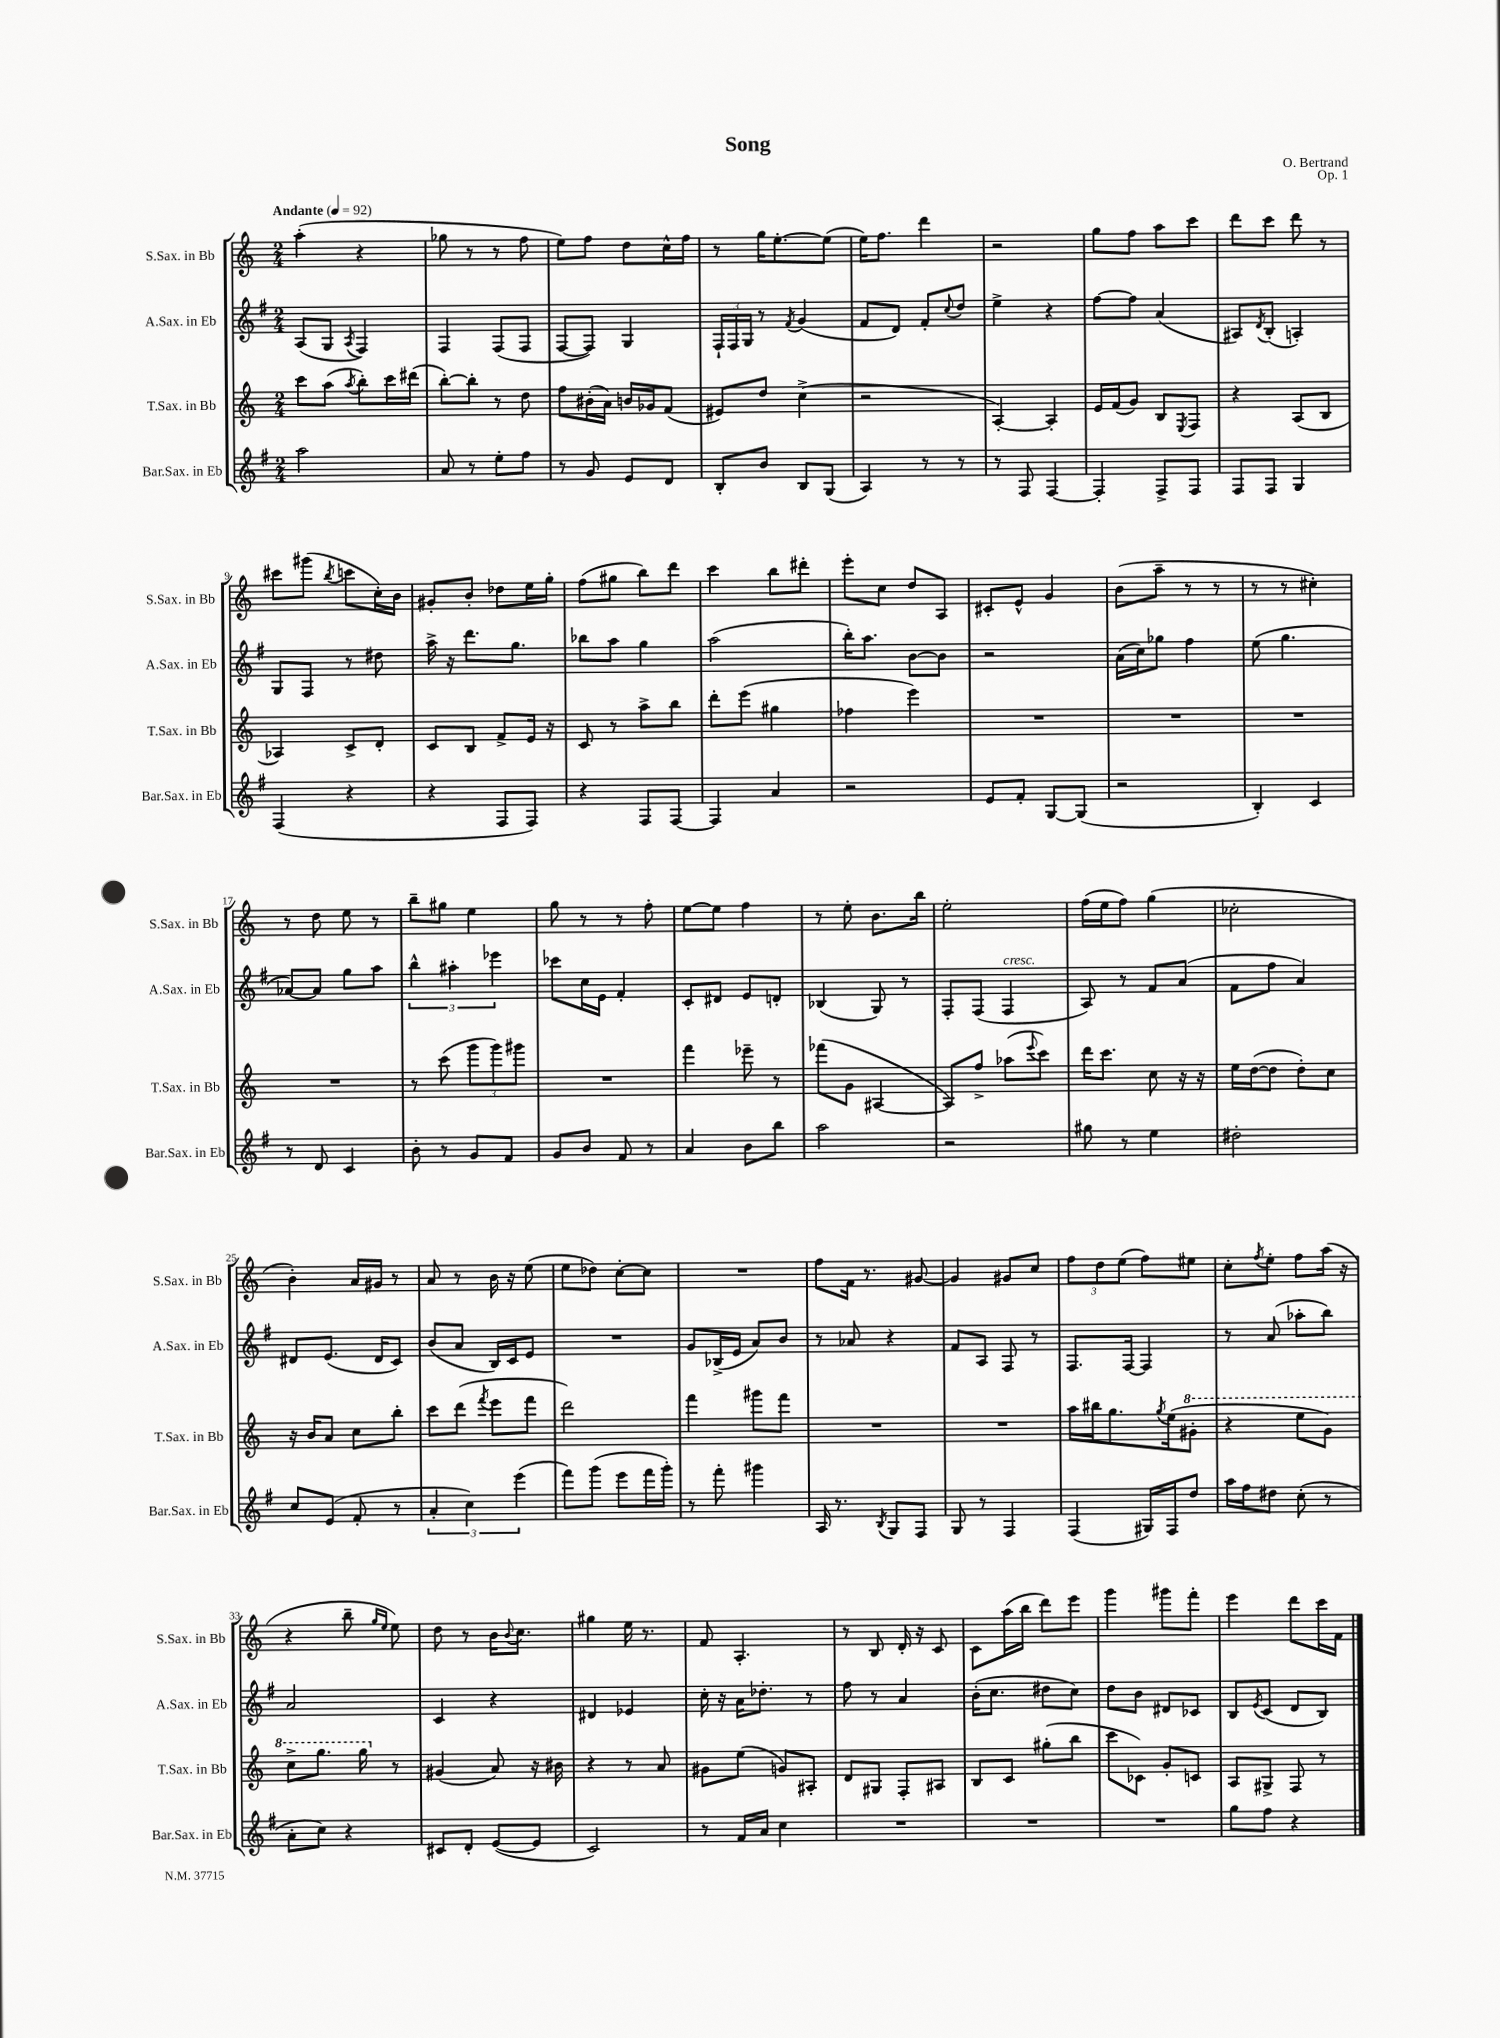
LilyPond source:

\header { title = "Song" composer = "O. Bertrand" opus = "Op. 1" }
<<
\new StaffGroup <<
\new Staff = "s0" \with { instrumentName = "S.Sax. in Bb" shortInstrumentName = "S.Sax. in Bb" } {
    \clef treble \key c \major \numericTimeSignature \time 2/4 \tempo "Andante" 4 = 92
    a''4-.( r4 |
    ges''8 r8 r8 f''8 |
    e''8) f''8 d''8 c''16-^ f''16 |
    r8 g''16 e''8.~-. e''8( |
    e''16) f''8. d'''4 |
    r2 |
    g''8 f''8 a''8 c'''8 |
    d'''8 c'''8 d'''8 r8 |
    cis'''8 gis'''8( \acciaccatura { b''8 } c'''8 c''16-.) b'16 |
    gis'8-. b'8-. des''8 e''16 g''16-. |
    f''8( gis''8 b''8) d'''8 |
    c'''4 b''8 dis'''8-. |
    e'''8-. c''8 d''8 a8 |
    cis'8-. e'8-^ g'4 |
    b'8( a''8-- r8 r8 |
    r8 r8 cis''4-.) |
    r8 d''8 e''8 r8 |
    b''8-- gis''8 e''4 |
    g''8 r8 r8 f''8-. |
    e''8~ e''8 f''4 |
    r8 e''8-. b'8. b''16 |
    e''2-. |
    f''16( e''16 f''8) g''4( |
    ces''2-. |
    b'4-.) a'16 gis'16 r8 |
    a'8 r8 b'16 r16 e''8( |
    e''8 des''8) c''8~-. c''8 |
    R2 |
    f''8 f'16 r8. gis'8~ |
    gis'4 gis'8 c''8 |
    \tuplet 3/2 { f''8 d''8 e''8( } f''8) eis''8 |
    c''8-. \acciaccatura { f''8 } e''8-. f''8 a''16( r16 |
    r4 b''8-- \grace { g''16 e''16 } e''8) |
    d''8 r8 b'16 \appoggiatura { b'8 } c''8. |
    gis''4 e''16 r8. |
    f'8 a4.-. |
    r8 b8 d'16-. r16 c'8 |
    c'8 a''16( b''16 d'''8) e'''8 |
    g'''4 gis'''8 f'''8-. |
    e'''4 d'''8 c'''16 f'16 \bar "|." |
}
\new Staff = "s1" \with { instrumentName = "A.Sax. in Eb" shortInstrumentName = "A.Sax. in Eb" } {
    \clef treble \key g \major \numericTimeSignature \time 2/4
    a8( g8 \acciaccatura { a8 } fis4) |
    fis4 fis8( fis8 |
    fis8~ fis8) g4 |
    \tuplet 3/2 { fis16-! fis16 g16 } r8 \acciaccatura { fis'8 } g'4( |
    fis'8 d'8) fis'8-. \appoggiatura { c''8 } d''8 |
    e''4-> r4 |
    fis''8~ fis''8 a'4( |
    ais8) \acciaccatura { d'8 } b8-.( a4-.) |
    g8 fis8 r8 dis''8 |
    a''16-> r16 d'''8. g''8. |
    bes''8 a''8 g''4 |
    a''2( |
    b''16-.) a''8. b'8~ b'8 |
    r2 |
    a'16( c''16) ges''8 fis''4 |
    e''8( g''4. |
    aes'8~) aes'8 g''8 a''8 |
    \tuplet 3/2 { b''4-^ ais''4-. ees'''4 } |
    ces'''8 c''16 e'16 fis'4-. |
    c'8-. dis'8 e'8 d'8-. |
    bes4( g8) r8 |
    fis8-. fis8( fis4^\markup { \italic "cresc." } |
    a8) r8 fis'8 a'8( |
    fis'8 fis''8 a'4) |
    dis'8 e'8.( dis'16 c'8) |
    b'8( a'8 b16) c'16 e'8 |
    R2 |
    g'8 bes16->( e'16 a'8) b'8 |
    r8 aes'8 r4 |
    fis'8 a8 fis8 r8 |
    fis8. fis16~ fis4 |
    r8 a'8( aes''8-. b''8) |
    a'2 |
    c'4 r4 |
    dis'4 ees'4 |
    c''16-. r16 a'16 des''8.-. r8 |
    fis''8 r8 a'4 |
    b'16-.( c''8. dis''8 c''8) |
    d''8 b'8 dis'8 ces'8 |
    b8 \acciaccatura { e'8 } c'8( d'8 b8) \bar "|." |
}
\new Staff = "s2" \with { instrumentName = "T.Sax. in Bb" shortInstrumentName = "T.Sax. in Bb" } {
    \clef treble \key c \major \numericTimeSignature \time 2/4
    c'''8 a''8( \acciaccatura { a''8 } b''8-.) c'''16 dis'''16( |
    b''8~-.) b''8-. r8 d''8 |
    f''8 bis'16-.( a'16) b'16 ges'16 f'8( |
    eis'8) d''8 c''4->( |
    r2 |
    a4~-.) a4-. |
    e'16 f'16( g'8) b8 \acciaccatura { e8 } f8 |
    r4 a8( b8 |
    aes4) c'8-> d'8-. |
    c'8 b8 f'8-> e'16 r16 |
    c'8 r8 a''8-> b''8 |
    d'''8-. e'''8( gis''4 |
    fes''4 e'''4) |
    R2 |
    R2 |
    R2 |
    R2 |
    r8 c'''8( \tuplet 3/2 { g'''8 g'''8) gis'''8 } |
    R2 |
    f'''4 ees'''8-- r8 |
    fes'''8( g'8 ais4~ |
    ais8) f''8-> aes''8( \appoggiatura { e'''8 } c'''8) |
    d'''16 c'''8. c''8 r16 r16 |
    e''16 d''16~( d''8 d''8-.) c''8 |
    r16 b'16 a'8 c''8 b''8-. |
    c'''8 d'''8( \acciaccatura { f'''8 } e'''8 f'''8 |
    d'''2) |
    f'''4 gis'''8 f'''8 |
    R2 |
    R2 |
    a''16 bis''16 g''8. \acciaccatura { g''8 } e''16( \ottava #1 gis''8-. |
    r4 e'''8 g''8) |
    c'''8-> g'''8. g'''16 \ottava #0 r8 |
    gis'4( a'8) r16 bis'16 |
    r4 r8 a'8 |
    gis'8 e''8( g'8) ais8-. |
    d'8 gis8 f8-. ais8 |
    b8 c'8 gis''8-.( b''8 |
    c'''8 ces'8) g'8-. c'8 |
    a8 gis8-> f8 r8 \bar "|." |
}
\new Staff = "s3" \with { instrumentName = "Bar.Sax. in Eb" shortInstrumentName = "Bar.Sax. in Eb" } {
    \clef treble \key g \major \numericTimeSignature \time 2/4
    a''2 |
    a'8 r8 e''8-. fis''8 |
    r8 g'8 e'8 d'8 |
    b8-. b'8 b8 g8( |
    a4) r8 r8 |
    r8 fis8 fis4~ |
    fis4-. fis8-> fis8 |
    fis8 fis8 g4 |
    fis4( r4 |
    r4 fis8 fis8) |
    r4 fis8 fis8~ |
    fis4 a'4 |
    r2 |
    e'8 fis'8-. g8~ g8( |
    r2 |
    b4-.) c'4 |
    r8 d'8 c'4 |
    b'8-. r8 g'8 fis'8 |
    g'8 b'8 fis'8 r8 |
    a'4 b'8 b''8 |
    a''2 |
    r2 |
    gis''8 r8 e''4 |
    dis''2-. |
    c''8 e'8( fis'8-. r8 |
    \tuplet 3/2 { a'4-. c''4) e'''4( } |
    fis'''8) g'''8( e'''8 fis'''16 g'''16-.) |
    r8 fis'''8-. gis'''4 |
    a16 r8. \acciaccatura { b8 } g8 fis8 |
    g8 r8 fis4 |
    fis4( gis16) fis16 d''8 |
    a''16 fis''16 dis''8 c''8-.( r8 |
    a'8-. c''8) r4 |
    cis'8 d'8-. e'8~( e'8 |
    c'2) |
    r8 fis'16 a'16 c''4 |
    R2 |
    R2 |
    R2 |
    g''8 fis''8 r4 \bar "|." |
}
>>
>>
